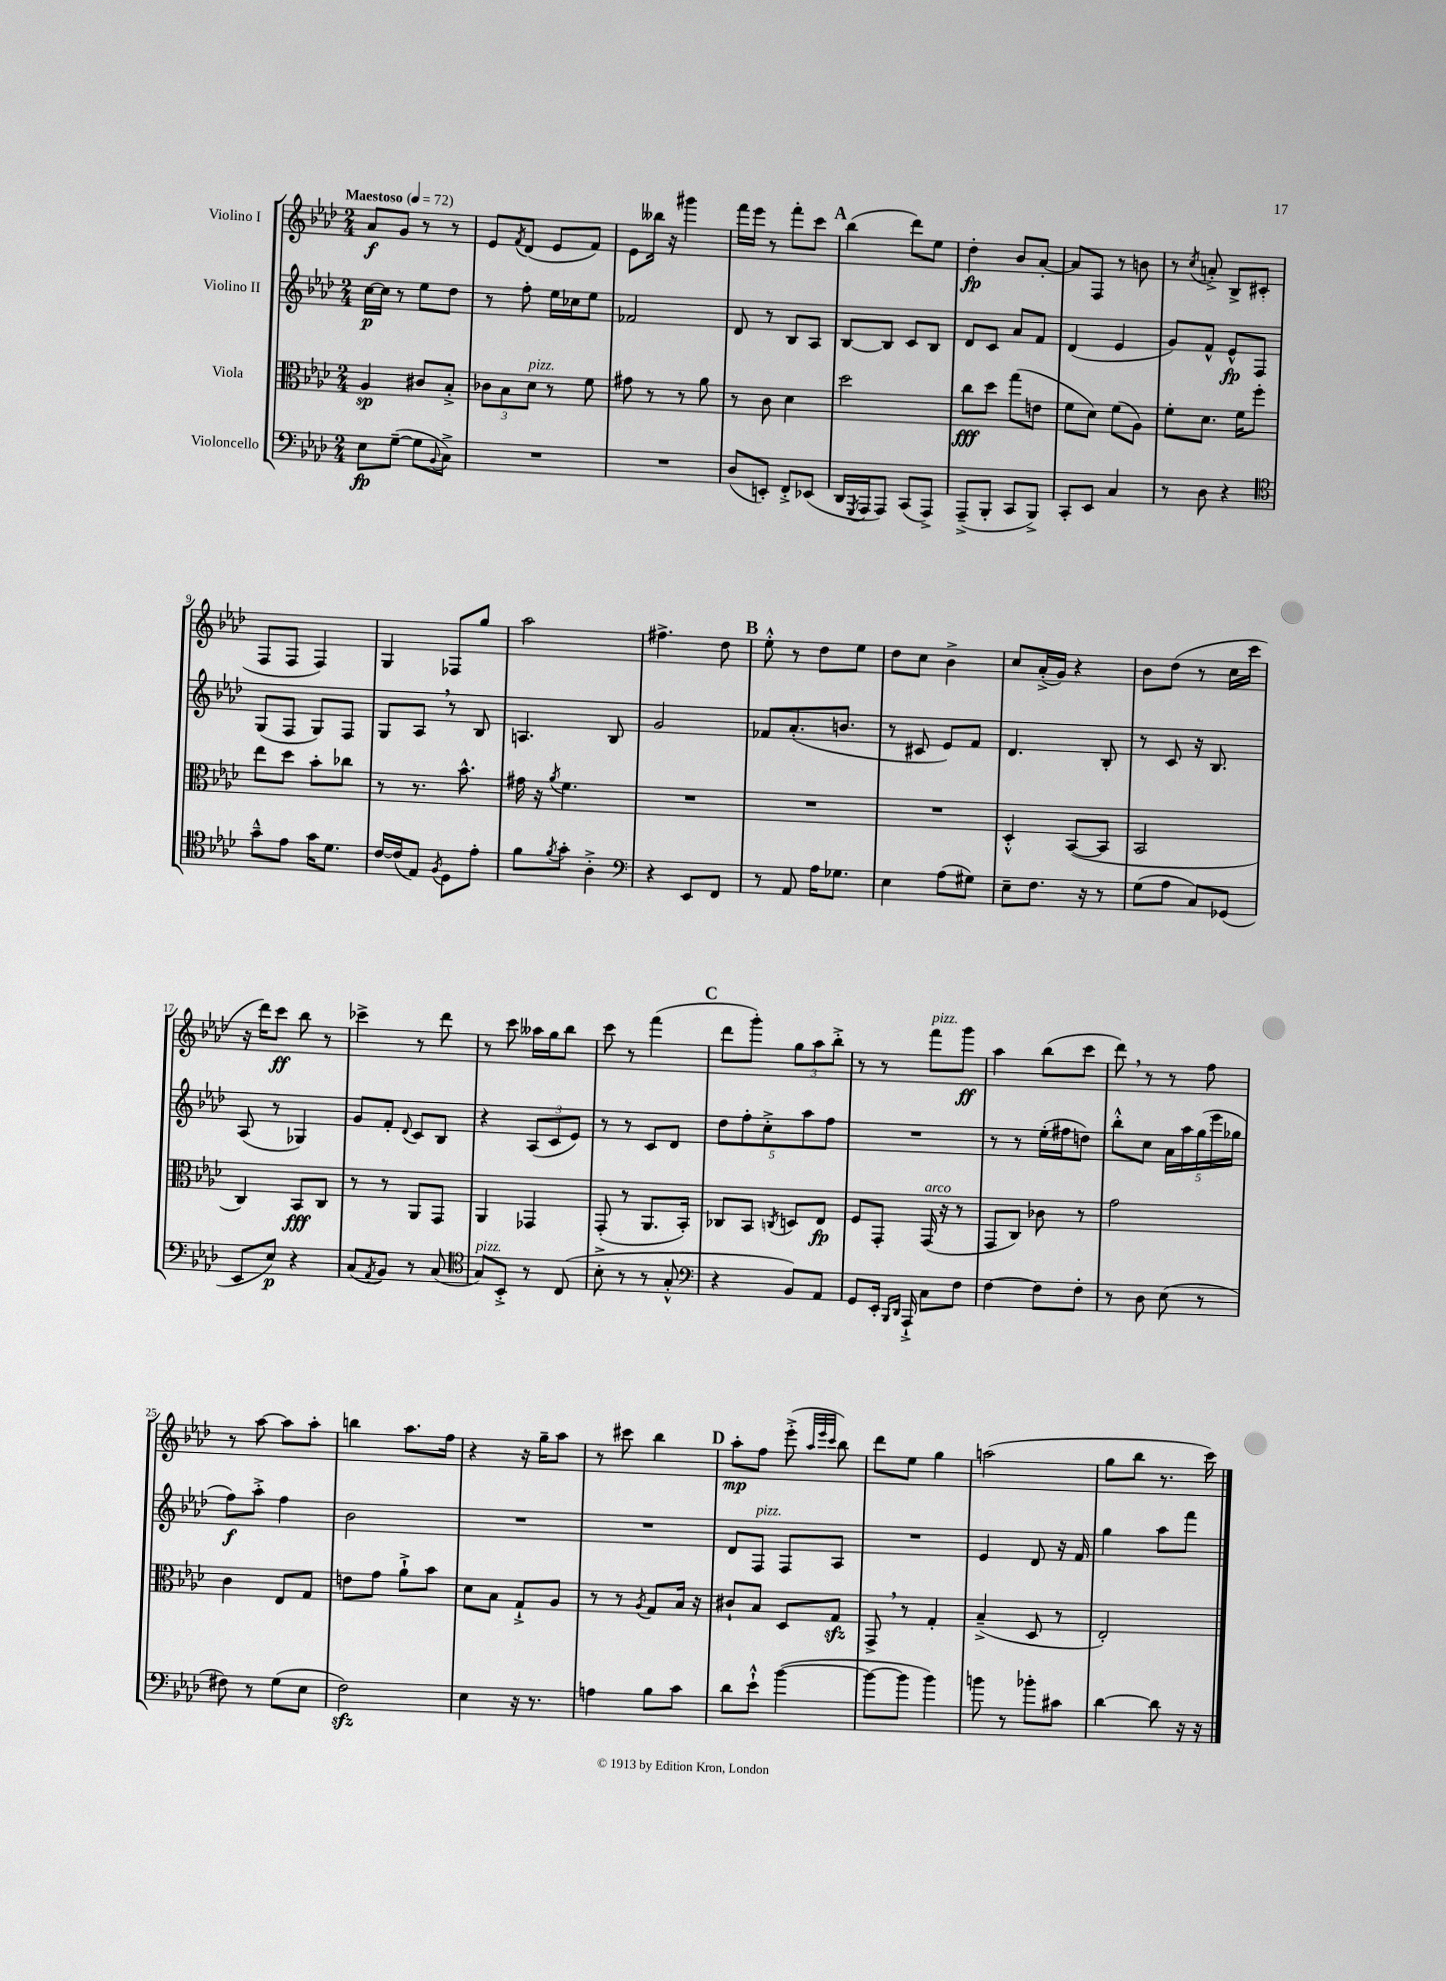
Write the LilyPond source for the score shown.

<<
\new StaffGroup <<
\new Staff = "s0" \with { instrumentName = "Violino I" } {
    \clef treble \key aes \major \numericTimeSignature \time 2/4 \tempo "Maestoso" 4 = 72
    aes'8\f g'8 r8 r8 |
    ees'8 \acciaccatura { f'8 } des'8( ees'8 f'8) |
    ees'8 beses''16 r16 gis'''4 |
    f'''16 ees'''16 r8 f'''8-. c'''8 |
    \mark \markup { \bold "A" } bes''4( des'''8) ees''8 |
    des''4-.\fp bes'8 aes'8~-. |
    aes'8 f8 r8 b'8 |
    r8 \acciaccatura { c''8 } a'8-.-> bes8-> cis'8-.( |
    f8 f8 f4) |
    g4 fes8 g''8 |
    aes''2 |
    fis''4.-> des''8 |
    \mark \markup { \bold "B" } ees''8-.-^ r8 des''8 ees''8 |
    des''8 c''8 bes'4-> |
    c''8 aes'16-.->( g'16) r4 |
    bes'8 des''8( r8 c''16 c'''16 |
    r16 des'''16) c'''8\ff bes''8 r8 |
    ces'''4-> r8 des'''8 |
    r8 c'''8 aeses''16 g''16 bes''8 |
    c'''8 r8 f'''4( |
    \mark \markup { \bold "C" } des'''8 g'''8-.) \tuplet 3/2 { g''8 aes''8 bes''8-.-> } |
    r8 r8 f'''8^\markup { \italic "pizz." } g'''8\ff |
    aes''4 bes''8( c'''8 |
    des'''8) \breathe r8 r8 f''8 |
    r8 aes''8~ aes''8 aes''8-. |
    b''4 aes''8. f''16 |
    r4 r16 g''16-- aes''8 |
    r8 cis'''8 bes''4 |
    \mark \markup { \bold "D" } aes''8-.\mp f''8 ees'''8-.->( \grace { aes''32 ees'''32 c'''32 } bes''8) |
    des'''8 ees''8 g''4 |
    a''2( |
    g''8 bes''8 r8. c'''16) \bar "|." |
}
\new Staff = "s1" \with { instrumentName = "Violino II" } {
    \clef treble \key aes \major \numericTimeSignature \time 2/4
    c''16~\p c''16 r8 ees''8 des''8 |
    r8 f''8-. ees''16 ces''16 ees''8 |
    fes'2 |
    des'8 r8 bes8 aes8 |
    \mark \markup { \bold "A" } bes8~ bes8 c'8 bes8 |
    des'8 c'8 aes'8 f'8 |
    des'4( ees'4 |
    g'8) f'8-^ ees'8-^\fp f8 |
    g8( f8 g8) f8 |
    g8 aes8 \breathe r8 bes8 |
    a4. bes8 |
    g'2 |
    \mark \markup { \bold "B" } fes'8 aes'8.-.( b'8. |
    r8 cis'8 ees'8) f'8 |
    des'4. bes8-. |
    r8 c'8 r16 bes8. |
    aes8( r8 ges4) |
    g'8 f'8-. \appoggiatura { des'8 } c'8 bes8 |
    r4 \tuplet 3/2 { aes8( c'8 ees'8) } |
    r8 r8 c'8 des'8 |
    \mark \markup { \bold "C" } \tuplet 5/4 { des''8 f''8-. c''8-.-> aes''8 f''8 } |
    R2 |
    r8 r8 ees''16-.( fis''16 d''8) |
    bes''8-.-^ c''8 \tuplet 5/4 { aes'16 aes''16 g''16( ees'''16 ges''16 } |
    f''8\f) aes''8-.-> f''4 |
    bes'2 |
    R2 |
    R2 |
    \mark \markup { \bold "D" } des'8 f8^\markup { \italic "pizz." } f8 aes8 |
    R2 |
    ees'4 des'8 r16 f'16 |
    g''4 aes''8 f'''8 \bar "|." |
}
\new Staff = "s2" \with { instrumentName = "Viola" } {
    \clef alto \key aes \major \numericTimeSignature \time 2/4
    aes4\sp cis'8 bes8-.-> |
    \tuplet 3/2 { ces'8 bes8 des'8^\markup { \italic "pizz." } } r8 f'8 |
    gis'8 r8 r8 aes'8 |
    r8 c'8 des'4 |
    \mark \markup { \bold "A" } des''2 |
    c''8\fff des''8 g''8( e'8 |
    f'8 des'8) f'8( aes8) |
    f'8-. des'8. f'16 f''8-. |
    ees''8 des''8 bes'8-. ces''8 |
    r8 r8. bes'8.-^ |
    gis'16 r16 \acciaccatura { aes'8 } f'4. |
    R2 |
    \mark \markup { \bold "B" } R2 |
    R2 |
    des4-.-^ bes,8~( bes,8 |
    bes,2 |
    c4) bes,8\fff c8 |
    r8 r8 aes,8 g,8 |
    aes,4 ges,4 |
    g,8-.( r8 aes,8. bes,16-.) |
    \mark \markup { \bold "C" } ces8 bes,8 \acciaccatura { c8 } d8 ees8\fp |
    f8 g,8-. g,16^\markup { \italic "arco" }( r16 r8 |
    g,8 c8) ces'8 r8 |
    g'2 |
    c'4 ees8 g8 |
    e'8 g'8 aes'8-!-> bes'8 |
    des'8 bes8 g8-!-> aes8 |
    r8 r8 \acciaccatura { aes8 } g8 bes16 r16 |
    \mark \markup { \bold "D" } cis'8-! bes8 des8 g8\sfz |
    g,8-> \breathe r8 g4-. |
    bes4--->( des8 r8 |
    ees2-.) \bar "|." |
}
\new Staff = "s3" \with { instrumentName = "Violoncello" } {
    \clef bass \key aes \major \numericTimeSignature \time 2/4
    ees8\fp g8~--( g8 \appoggiatura { bes,8 } c8->) |
    R2 |
    R2 |
    des8( e,8-.) f,8-.-> ees,8( |
    \mark \markup { \bold "A" } des,16 \acciaccatura { g,,8 } aes,,16 aes,,8) c,8( aes,,8->) |
    aes,,8--->( bes,,8-. c,8 bes,,8->) |
    c,8-. ees,8 c4 |
    r8 des8 r4 |
    \clef tenor g'8---^ ees'8 g'16 des'8. |
    c'16~ c'16( ees8) \acciaccatura { f8 } des8 ees'8-. |
    f'8 \acciaccatura { f'8 } g'8-. aes4-.-> |
    \clef bass r4 ees,8 f,8 |
    \mark \markup { \bold "B" } r8 aes,8 aes16 ges8. |
    ees4 aes8( gis8) |
    ees8-- f8. r16 r8 |
    g8( aes8 c8) ges,8( |
    ees,8 ees8\p) r4 |
    c8( \acciaccatura { aes,8 } bes,8) r8 c8( |
    \clef tenor g8^\markup { \italic "pizz." }) bes,8-.-> r8 c8( |
    bes8-.-> r8 r8 g8-.-^ |
    \mark \markup { \bold "C" } \clef bass r4 bes,8) aes,8 |
    g,8 ees,16-. \grace { bes,,16 des,16 } aes,,16-!-> c8 f8 |
    f4~ f8 f8-. |
    r8 des8 ees8( r8 |
    fis8) r8 g8( ees8 |
    f2\sfz) |
    ees4 r16 r8. |
    a4 bes8 c'8 |
    \mark \markup { \bold "D" } des'8 ees'8-!-^ bes'4~( |
    bes'8~ bes'8 bes'4) |
    b'8 r8 bes'8-. cis'8 |
    des'4~ des'8 r16 r16 \bar "|." |
}
>>
>>
